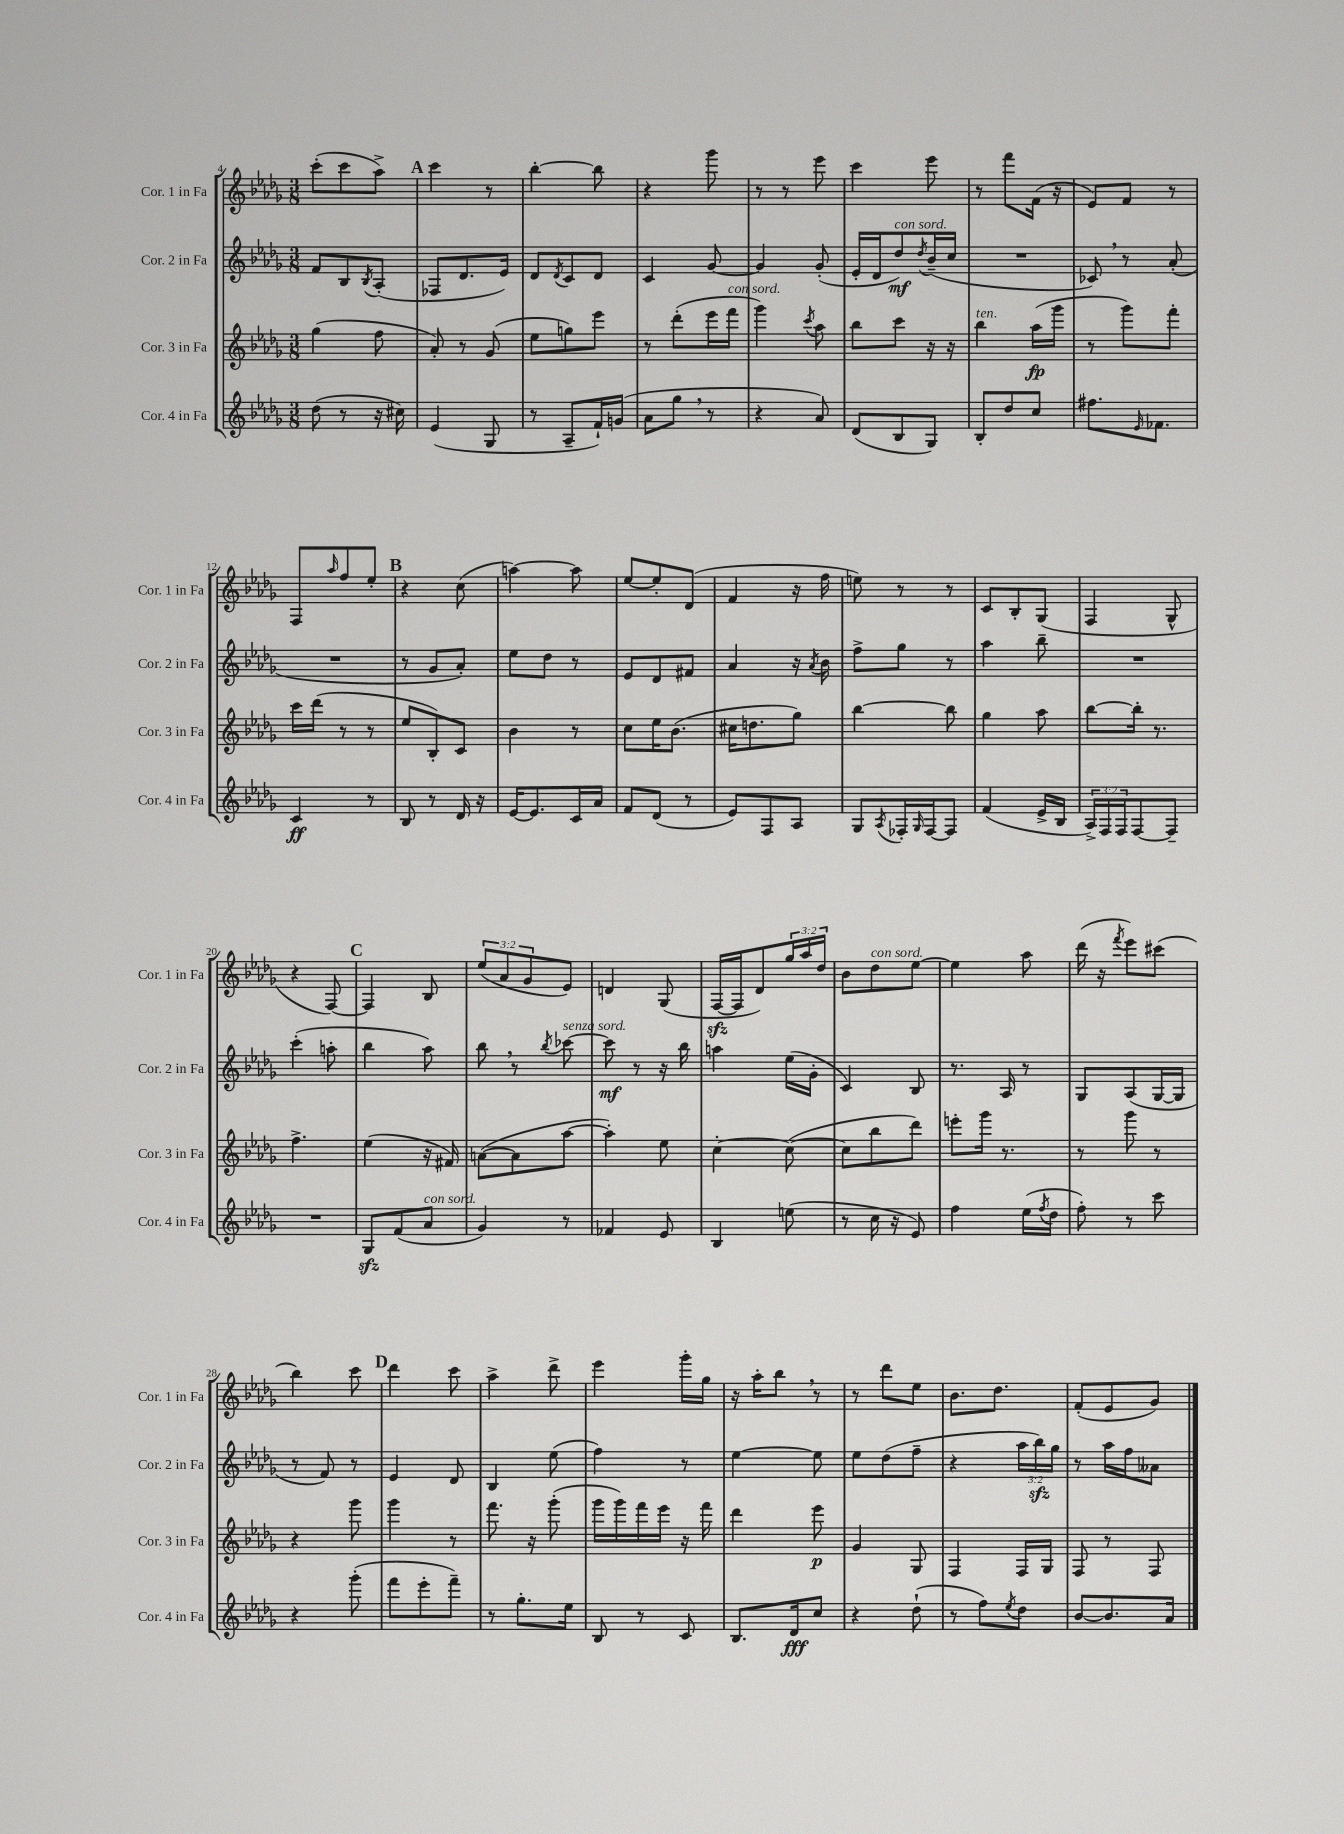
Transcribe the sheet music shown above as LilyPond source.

<<
\new StaffGroup <<
\new Staff = "s0" \with { instrumentName = "Cor. 1 in Fa" shortInstrumentName = "Cor. 1 in Fa" } {
    \clef treble \key des \major \numericTimeSignature \time 3/8 \override Staff.TupletNumber.text = #tuplet-number::calc-fraction-text
    c'''8-.( c'''8 aes''8->) |
    \mark \markup { \bold "A" } c'''4 r8 |
    bes''4~-. bes''8 |
    r4 ges'''8 |
    r8 r8 ees'''8 |
    c'''4 ees'''8 |
    r8 f'''8 f'16( r16 |
    ees'8) f'8 r8 |
    f8 \grace { aes''16 } f''8 ees''8-. |
    \mark \markup { \bold "B" } r4 c''8( |
    a''4~) a''8 |
    ees''8~ ees''8-. des'8( |
    f'4 r16 f''16 |
    e''8) r8 r8 |
    c'8 bes8-. ges8( |
    f4 ges8-^ |
    r4 f8~) |
    \mark \markup { \bold "C" } f4 bes8 |
    \tuplet 3/2 { ees''8( aes'8 ges'8 } ees'8) |
    d'4 ges8( |
    f16~\sfz f16 des'8) \tuplet 3/2 { ges''16 aes''16 des''16 } |
    bes'8 des''8^\markup { \italic "con sord." } ees''8~ |
    ees''4 aes''8 |
    des'''16( r16 \acciaccatura { f'''8 } ees'''8) cis'''8( |
    bes''4) c'''8 |
    \mark \markup { \bold "D" } des'''4 c'''8 |
    aes''4-> des'''8-> |
    ees'''4 ges'''16-. ges''16 |
    r16 aes''16-. bes''8 \breathe r8 |
    r8 des'''8 ees''8 |
    bes'8. des''8. |
    f'8-.( ees'8 ges'8) \bar "|." |
}
\new Staff = "s1" \with { instrumentName = "Cor. 2 in Fa" shortInstrumentName = "Cor. 2 in Fa" } {
    \clef treble \key des \major \numericTimeSignature \time 3/8 \override Staff.TupletNumber.text = #tuplet-number::calc-fraction-text
    f'8 bes8 \acciaccatura { bes8 } aes8-.( |
    \mark \markup { \bold "A" } fes8 des'8. ees'16) |
    des'8 \acciaccatura { des'8 } c'8 des'8 |
    c'4 ges'8~ |
    ges'4 ges'8-.( |
    ees'16-. des'16 des''8\mf^\markup { \italic "con sord." }) \acciaccatura { des''8 } bes'16--( c''16 |
    R4. |
    ces'8) \breathe r8 aes'8-.( |
    R4. |
    \mark \markup { \bold "B" } r8 ges'8 aes'8-.) |
    ees''8 des''8 r8 |
    ees'8 des'8 fis'8 |
    aes'4 r16 \acciaccatura { aes'8 } bes'16 |
    f''8-> ges''8 r8 |
    aes''4 bes''8-- |
    R4. |
    c'''4-.( a''8-. |
    \mark \markup { \bold "C" } bes''4 aes''8) |
    bes''8 \breathe r8 \acciaccatura { bes''8 } ces'''8~^\markup { \italic "senza sord." } |
    ces'''8\mf r8 r16 bes''16 |
    a''4 ees''16( ges'16-. |
    c'4) bes8 |
    r8. aes16 r8 |
    ges8 aes8( ges16~ ges16 |
    r8 f'8) r8 |
    \mark \markup { \bold "D" } ees'4 des'8 |
    bes4 ees''8( |
    f''4) r8 |
    ees''4~ ees''8 |
    ees''8 des''8( f''8-- |
    r4 \tuplet 3/2 { aes''16 bes''16\sfz) ges''16 } |
    r8 aes''16 f''16 aeses'8 \bar "|." |
}
\new Staff = "s2" \with { instrumentName = "Cor. 3 in Fa" shortInstrumentName = "Cor. 3 in Fa" } {
    \clef treble \key des \major \numericTimeSignature \time 3/8
    ges''4( f''8 |
    \mark \markup { \bold "A" } aes'8-.) r8 ges'8( |
    ees''8 g''8) ees'''8 |
    r8 des'''8-.( ees'''16 f'''16^\markup { \italic "con sord." } |
    ges'''4) \acciaccatura { c'''8 } aes''8 |
    bes''8 c'''8 r16 r16 |
    bes''4^\markup { \italic "ten." } aes''16\fp( ges'''16 |
    r8 ges'''8) f'''8-. |
    c'''16 des'''16( r8 r8 |
    \mark \markup { \bold "B" } ees''8 bes8-.) c'8 |
    bes'4 r8 |
    c''8 ees''16 bes'8.( |
    cis''16 d''8. ges''8) |
    bes''4~ bes''8 |
    ges''4 aes''8 |
    bes''8~ bes''16-. r8. |
    f''4.-> |
    \mark \markup { \bold "C" } ees''4( r16 fis'16) |
    a'8~( a'8 aes''8~ |
    aes''4-.) ees''8 |
    c''4~-. c''8~( |
    c''8 bes''8 des'''8) |
    e'''8-. ges'''16 r8. |
    r8 ges'''8 r8 |
    r4 ges'''8 |
    \mark \markup { \bold "D" } ges'''4 r8 |
    f'''8. r16 ges'''8-.( |
    ges'''16 ges'''16) f'''16 ees'''16 r16 f'''16 |
    des'''4 ees'''8\p |
    ges'4 ges8 |
    f4 f16 ges16 |
    f8 r8 f8 \bar "|." |
}
\new Staff = "s3" \with { instrumentName = "Cor. 4 in Fa" shortInstrumentName = "Cor. 4 in Fa" } {
    \clef treble \key des \major \numericTimeSignature \time 3/8 \override Staff.TupletNumber.text = #tuplet-number::calc-fraction-text
    des''8( r8 r16 cis''16) |
    \mark \markup { \bold "A" } ees'4( ges8 |
    r8 aes8-- f'16-!) g'16( |
    aes'8 ges''8 \breathe r8 |
    r4 aes'8) |
    des'8( bes8 ges8) |
    bes8-. des''8 c''8 |
    fis''8. \grace { ees'16 } fes'8. |
    c'4\ff r8 |
    \mark \markup { \bold "B" } bes8 r8 des'16 r16 |
    ees'16~ ees'8. c'16 aes'16 |
    f'8 des'8( r8 |
    ees'8) f8 aes8 |
    ges8 \acciaccatura { aes8 } fes16-. \grace { ges16 } fes16~ fes8 |
    f'4( ees'16-> bes16 |
    \tuplet 3/2 { aes16->) f16 f16 } f8~ f8-- |
    R4. |
    \mark \markup { \bold "C" } ges8\sfz f'8( aes'8^\markup { \italic "con sord." } |
    ges'4) r8 |
    fes'4 ees'8 |
    bes4 e''8( |
    r8 c''16 r16 ees'8) |
    f''4 ees''16( \acciaccatura { f''8 } des''16 |
    f''8-.) r8 c'''8 |
    r4 ges'''8-.( |
    \mark \markup { \bold "D" } f'''8 ees'''8-. f'''8--) |
    r8 ges''8.-. ees''16 |
    bes8 r8 c'8 |
    bes8. des'16\fff c''8 |
    r4 des''8-!( |
    r8 f''8) \acciaccatura { ees''8 } des''8 |
    bes'8~ bes'8. aes'16 \bar "|." |
}
>>
>>
\layout { \context { \Score currentBarNumber = #4 } }
